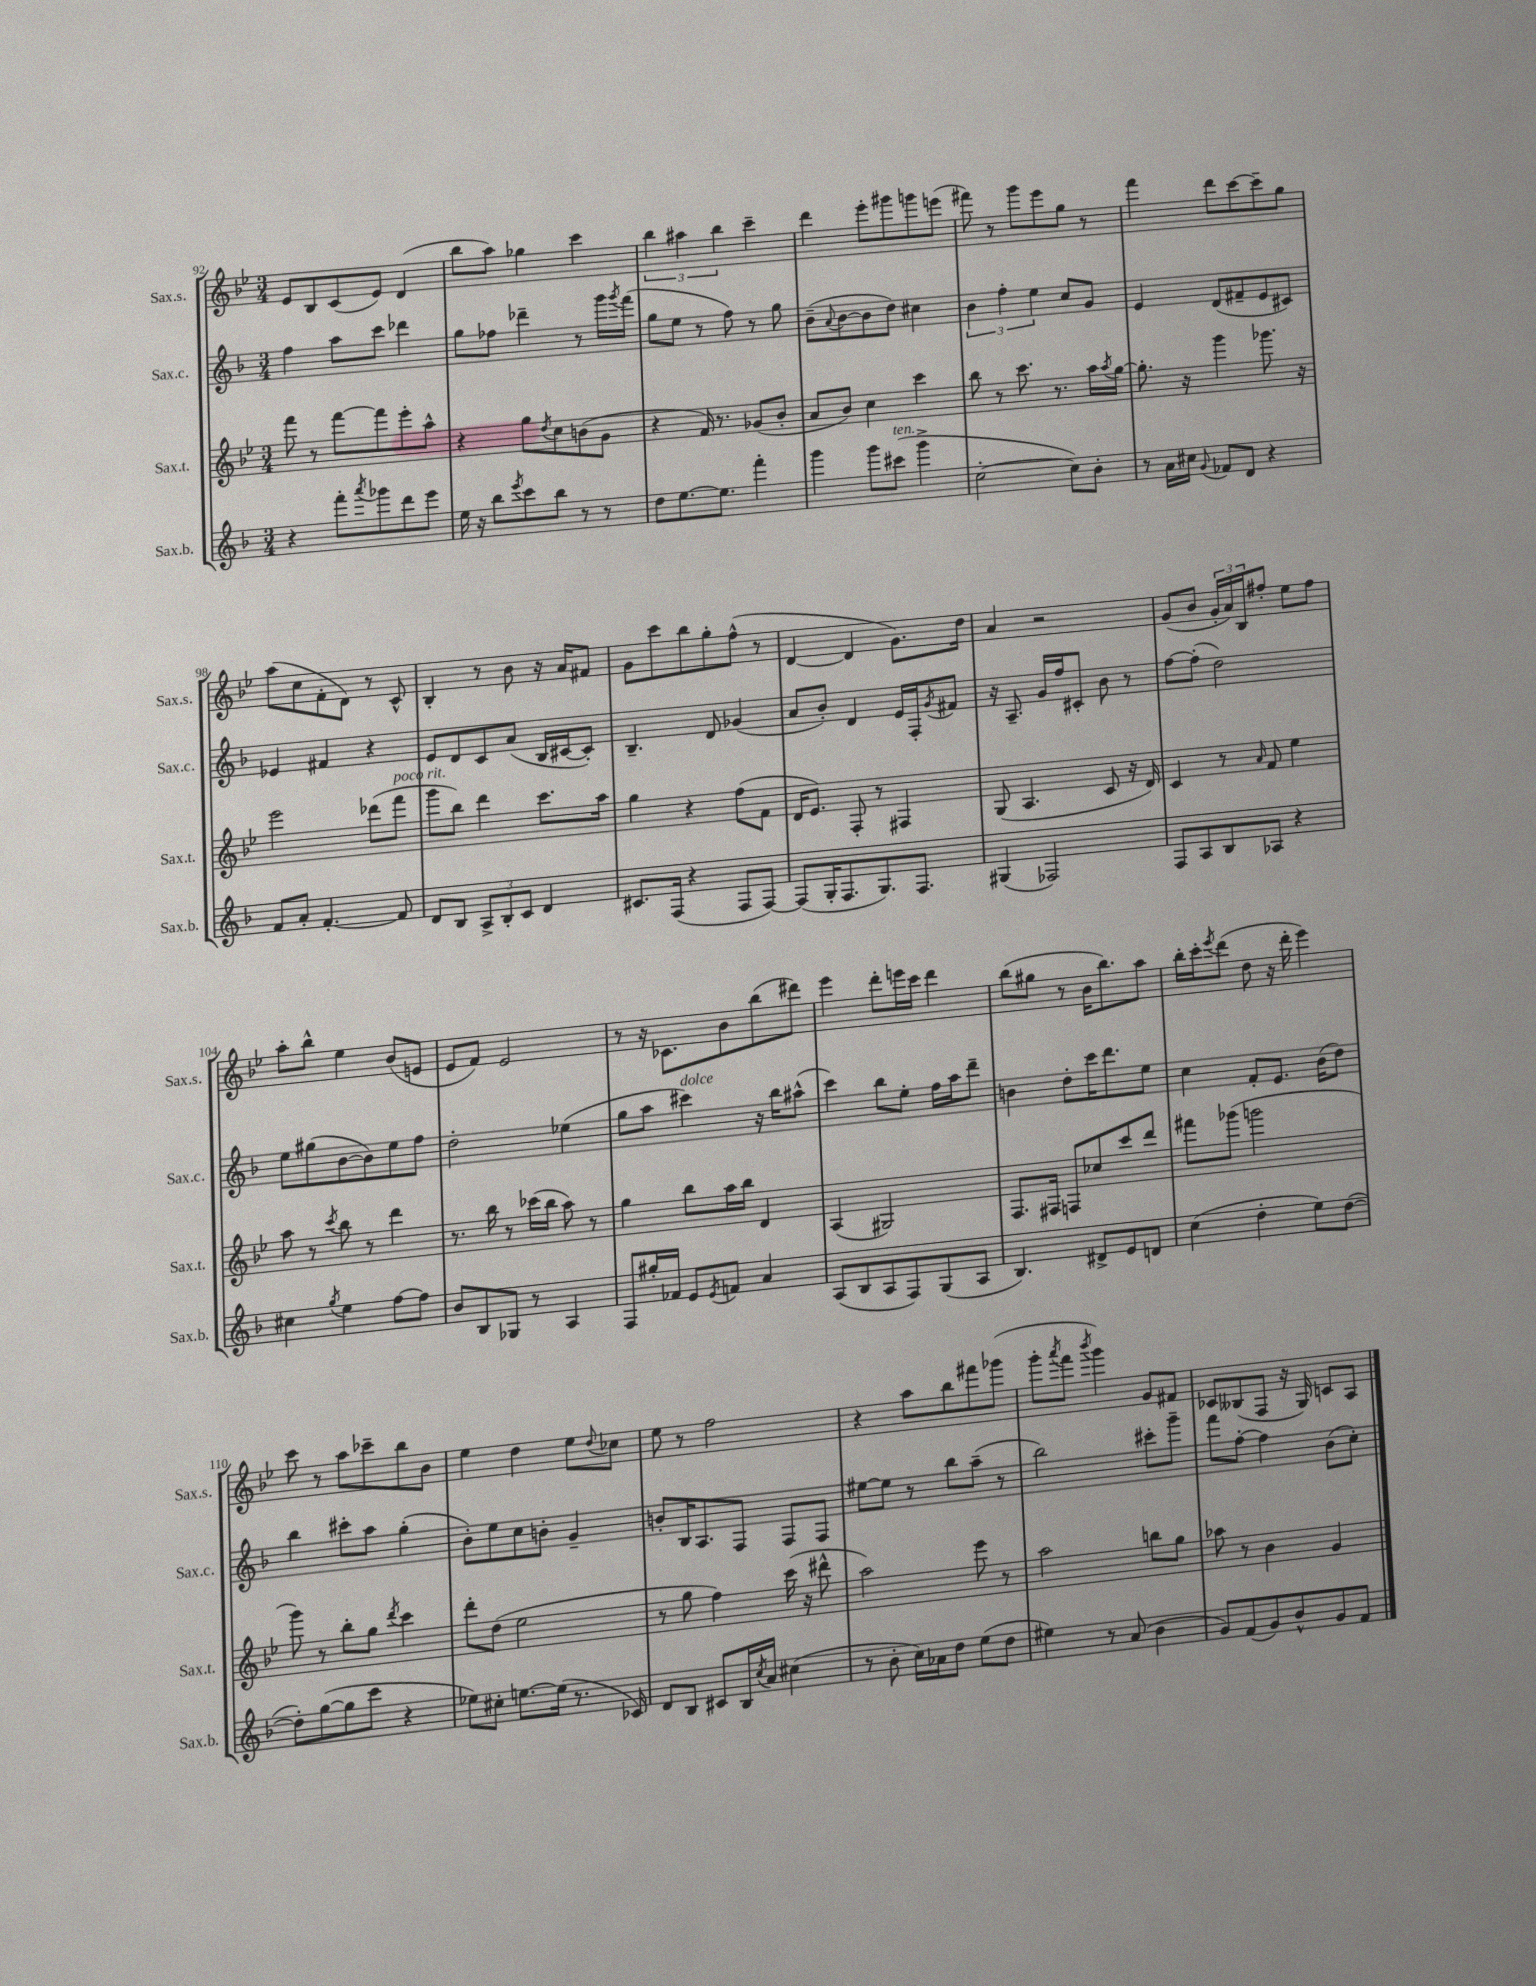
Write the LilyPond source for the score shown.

<<
\new StaffGroup <<
\new Staff = "s0" \with { instrumentName = "Sax.s." shortInstrumentName = "Sax.s." } {
    \clef treble \key bes \major \numericTimeSignature \time 3/4
    ees'8 bes8 c'8( ees'8) d'4( |
    bes''8 a''8) ges''4 c'''4 |
    \tuplet 3/2 { bes''4 ais''4 bes''4 } c'''4-- |
    d'''4 ees'''8-. gis'''8 g'''8 e'''8( |
    fis'''8) r8 g'''8 ees'''8 g''8 r8 |
    f'''4 d'''8 c'''8~ c'''8-- g''8 |
    a''8( c''8 f'8-. d'8) r8 c'8-^ |
    bes4-. r8 bes'8 r16 a'16 fis'8 |
    g'8 c'''8 bes''8 g''8-. f''8-^( r8 |
    d'4~ d'4 g'8.) d''16 |
    a'4 r2 |
    g'8( bes'8 \tuplet 3/2 { g'16-. a'16) bes16 } fis''8-. ees''8 fis''8 |
    a''8-. bes''8-^ ees''4 bes'8( e'8 |
    ees'8 f'8) ees'2 |
    r8 r16 ces'8. bes'8 bes''8( dis'''8) |
    ees'''4 d'''8-. e'''16 c'''16 d'''4 |
    bes''8( gis''8 r8 bes'16 bes''8.) a''8 |
    bes''16-. c'''16-. \acciaccatura { ees'''8 } d'''8( d''8 r16 d'''16-. ees'''4) |
    c'''8 r8 a''8 ces'''8-- bes''8 bes'8 |
    ees''4 d''4 ees''8 \appoggiatura { d''8 } ces''8 |
    ees''8 r8 f''2 |
    r4 a''8 bes''8 fis'''8 ges'''8( |
    g'''8-. \acciaccatura { a'''8 } f'''8 \acciaccatura { bes'''8 } g'''4) g'8 fis'8 |
    ces'8 beses8( f8 r16 g16) c'8 a8 \bar "|." |
}
\new Staff = "s1" \with { instrumentName = "Sax.c." shortInstrumentName = "Sax.c." } {
    \clef treble \key f \major \numericTimeSignature \time 3/4
    f''4 a''8 c'''8 des'''4 |
    g''8 fes''8 des'''4-- r8 g'''16 \acciaccatura { g'''8 } f'''16( |
    g''8 e''8 r8 f''8) r8 g''8 |
    bes'8--( \appoggiatura { a'8 } bes'8~ bes'8 d''8) cis''4 |
    \tuplet 3/2 { bes'4 f''4-. e''4 } c''8 g'8 |
    e'4 d'8( fis'8-- e'8 cis'8) |
    ees'4 fis'4 r4 |
    e'8 d'8 c'8 a'8( bes16 cis'16~ cis'8-.) |
    bes4.-- d'8 ges'4( |
    a'8 bes'8-.) d'4 e'16 f16-. \acciaccatura { g'8 } fis'8 |
    r16 a8.-- g'16 f''16 cis'8-. bes'8 r8 |
    f''8~ f''8-.( d''2) |
    e''8 gis''8( bes'8~ bes'8) e''8 f''8 |
    d''2-. ees''4( |
    g''8 a''8 cis'''4^\markup { \italic "dolce" }) r16 bes''16 ais''8-^( |
    c'''4) bes''8 e''8-. f''16 a''16 d'''8-- |
    b'4 d''8-. c'''16 d'''8. e''8 |
    c''4 f'8-. e'8. bes'16( d''8) |
    bes''4 cis'''8-. a''8 g''4-.( |
    bes'8-.) e''8 c''8 b'8-. g'4-- |
    b'8-. bes16 a8. f8 f8 f8 |
    eis''8~ eis''8 r8 bes''8 a''8--( r8 |
    bes''2) cis'''8-. g'''8-- |
    f'''8 f''8~-. f''4 bes'8( c''8-.) \bar "|." |
}
\new Staff = "s2" \with { instrumentName = "Sax.t." shortInstrumentName = "Sax.t." } {
    \clef treble \key bes \major \numericTimeSignature \time 3/4
    f'''8 r8 f'''8~ f'''8 ees'''8-. a''8-^ |
    r4 g''8 \acciaccatura { d''8 } c''8 b'8( g'8 |
    r4 f'16) r8. ges'8( bes'8-. |
    a'8 bes'8) c''4 c'''4 |
    bes''8 r8 c'''8. r8. a''16 \acciaccatura { a''8 } g''16~ |
    g''8.-. r16 g'''4 ges'''8. r16 |
    ees'''2 des'''8( f'''8^\markup { \italic "poco rit." } |
    g'''8 bes''8) d'''4 c'''8. a''16 |
    g''4 r4 f''8( f'8 |
    d'16 ees'8.) f8-. r8 fis4 |
    g8( a4. c'8 r16 d'16) |
    c'4 r8 \grace { a'16 } f'8 ees''4 |
    a''8 r8 \acciaccatura { c'''8 } bes''8 r8 d'''4 |
    r8. bes''16 r8 ces'''16( bes''16 a''8) r8 |
    g''4 bes''8 a''16 bes''16 d'4 |
    a4( gis2) |
    f8. fis16 f8 ces''8 c'''8 d'''8 |
    fis'''8 ges'''8( g'''2 |
    g'''8) r8 bes''8-. g''8 \acciaccatura { d'''8 } c'''4 |
    d'''8-. d''8( ees''2 |
    r8 g''8 f''4) c'''16( r16 dis'''8-^ |
    a''2) ees'''8 r8 |
    a''2 b''8 g''8 |
    aes''8 r8 bes'4 g'4 \bar "|." |
}
\new Staff = "s3" \with { instrumentName = "Sax.b." shortInstrumentName = "Sax.b." } {
    \clef treble \key f \major \numericTimeSignature \time 3/4
    r4 f'''8-. \acciaccatura { a'''8 } ges'''8 d'''8 e'''8 |
    e''16 r16 bes''8 \acciaccatura { e'''8 } c'''8 bes''8 r8 r8 |
    d''8 e''8.~ e''8. f'''4-. |
    g'''4 g'''8 cis'''8^\markup { \italic "ten." }( g'''4-> |
    c''2~-. c''8) bes'8-. |
    r8 a'16 cis''16 \appoggiatura { g'8 } fes'8 d'8 r4 |
    f'8 a'8-. f'4.~-. f'8 |
    d'8 bes8 \tuplet 3/2 { a8-> bes8-. c'8 } d'4 |
    cis'8. f16( r4 f8 f8~) |
    f8( g16-. f8. g8.) f8. |
    gis4( fes2) |
    f8 a8 bes8 aes8 r4 |
    cis''4 \acciaccatura { g''8 } e''4 f''8~ f''8 |
    bes'8 bes8 ges8 r8 a4 |
    f8 gis''16-. fes'16 e'8 \acciaccatura { e'8 } f'8 a'4 |
    a8( bes8 a8 f8) g8( a8 |
    bes4.) dis'8-> e'8 d'8 |
    c''4( d''4-. e''8) d''8~( |
    d''8-.) g''8~( g''8 c'''8 r4 |
    ees''8) cis''8-. e''8.~ e''16( r8. ces'16) |
    d'8 bes8 cis'8 bes16 \acciaccatura { c''8 } a'16 cis''4( |
    r8 bes'8-. c''16) aes'16 d''8 e''8( d''8 |
    eis''4) r8 a'8( bes'4 |
    g'8) f'8( g'8) bes'8-^ g'8 f'8 \bar "|." |
}
>>
>>
\layout { \context { \Score currentBarNumber = #92 } }
